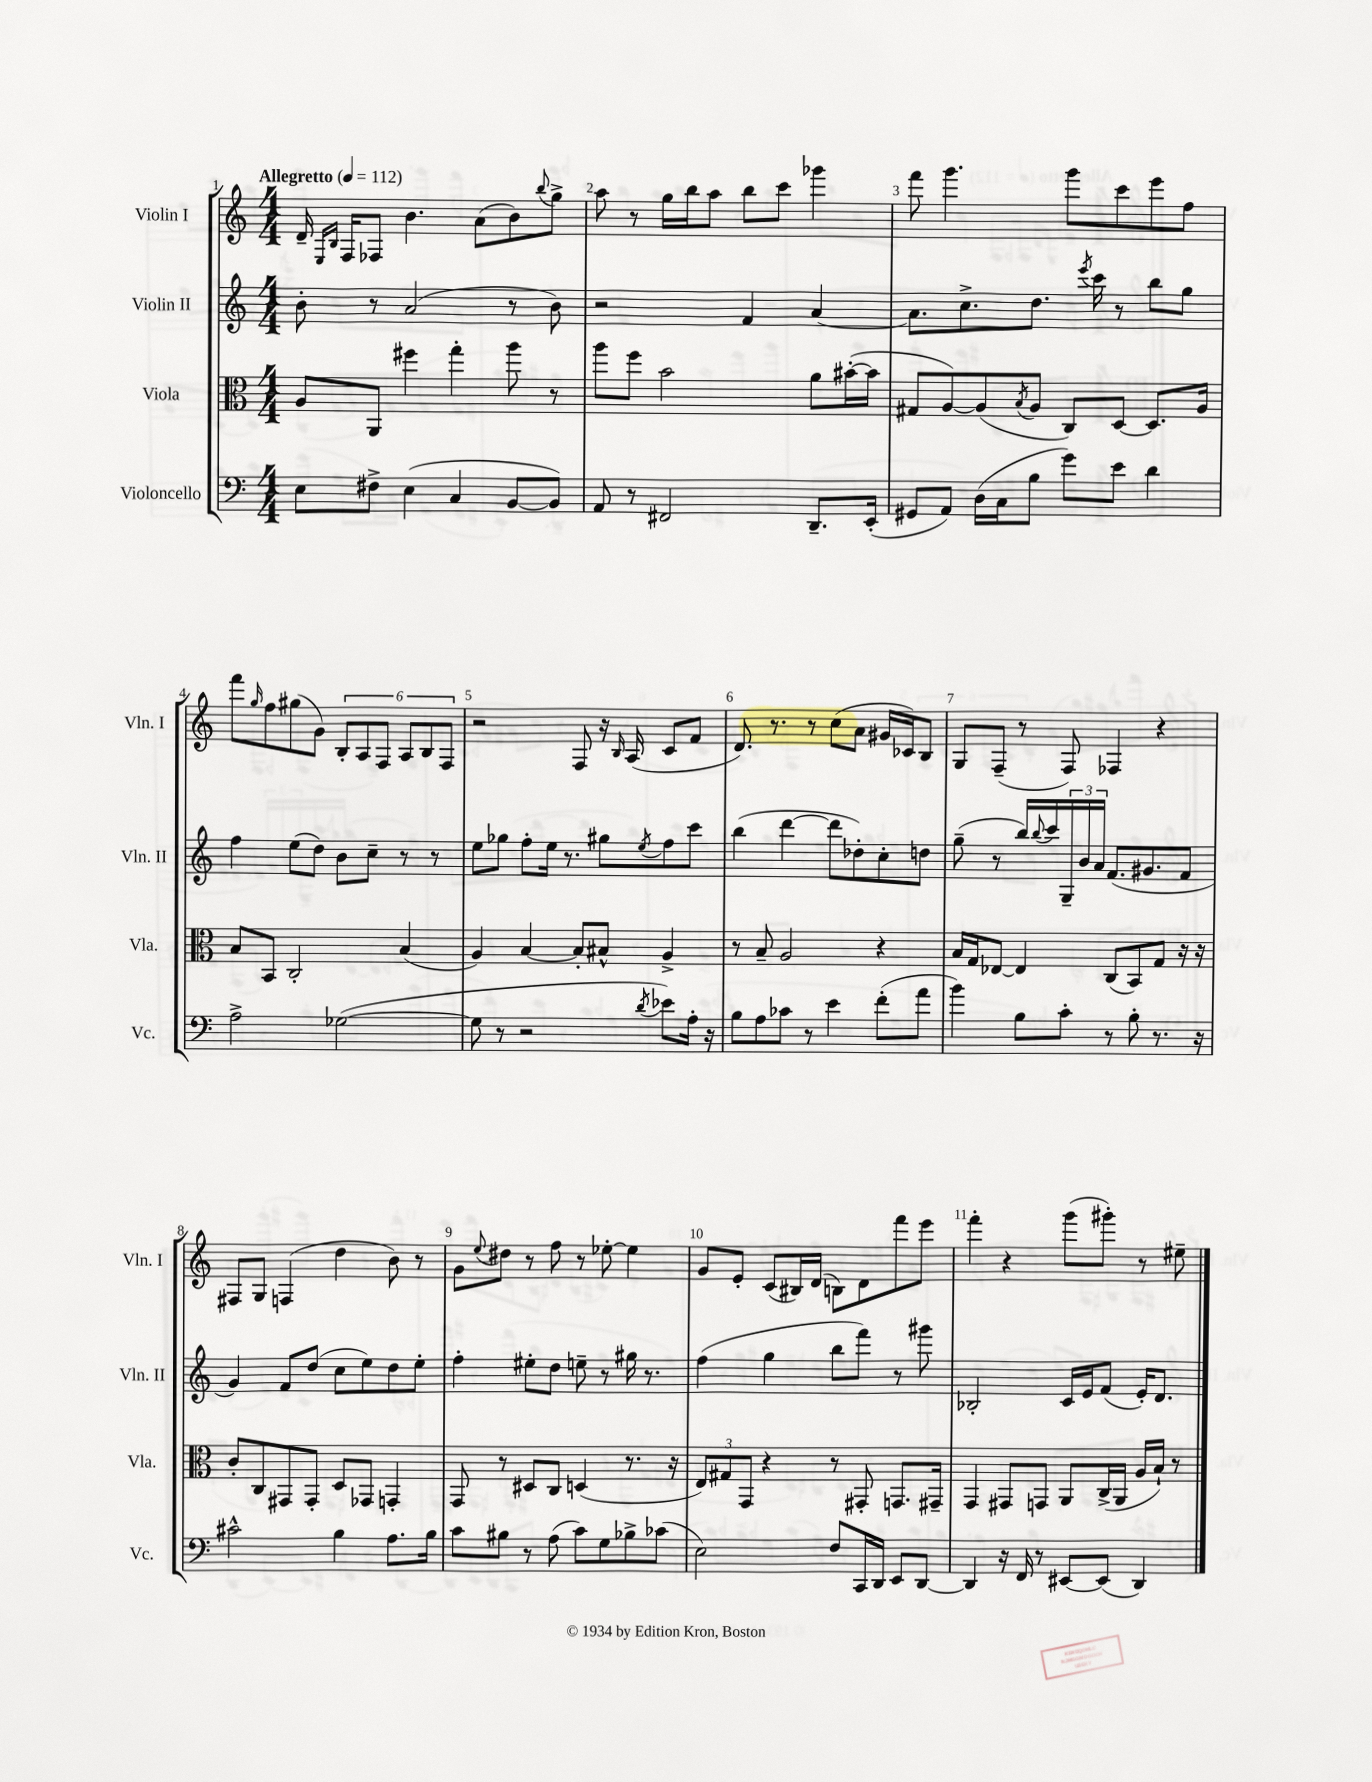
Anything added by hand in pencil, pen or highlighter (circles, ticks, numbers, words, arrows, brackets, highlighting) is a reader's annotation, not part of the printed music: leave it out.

**kern	**kern	**kern	**kern
*staff4	*staff3	*staff2	*staff1
*clefF4	*clefC3	*clefG2	*clefG2
*k[]	*k[]	*k[]	*k[]
*M4/4	*M4/4	*M4/4	*M4/4
*MM112	*MM112	*MM112	*MM112
8E	8A	8b'	16d~
.	.	.	16qqE
.	.	.	16qqB
.	.	.	16F
8F#^	8AA	8r	8F-
(4E	4ff#	(2a	4.b
4C	4gg'	.	.
.	.	.	(8a
[8BB	8aa	8r	8b)
.	.	.	8qqbb
8BB])	8r	8b)	8gg^
=	=	=	=
8AA	8aa	2r	8aa
8r	8ff	.	8r
2FF#	2b	.	16gg
.	.	.	16bb
.	.	.	8aa
.	.	4f	8bb
.	.	.	8ccc
8.DD~	8a	[4a	4ggg-
.	([16b#'	.	.
(16EE'	16b#]	.	.
=	=	=	=
8GG#	8G#	8.a]	8fff
8AA)	[8A)	.	4.ggg
.	.	8.cc^	.
(16D	(8A]	.	.
16C	.	.	.
.	8qB	.	.
8B	8A	8.dd	.
8g)	8C)	.	8ggg
.	.	8qeee	.
.	.	16ccc	.
8e	[8D	8r	8ccc
4d	8.D]	8bb	8eee
.	.	8gg	8ff
.	16A	.	.
=	=	=	=
2A^	8B	4ff	8fff
.	.	.	16qqgg
.	8BB	.	8ff
.	2C'	(8ee	(8gg#
.	.	8dd)	8g)
([2G-	.	8b	12B'
.	.	.	12A
.	.	8cc~	.
.	.	.	12F
.	(4B	8r	12A
.	.	.	12B
.	.	8r	.
.	.	.	12F
=	=	=	=
8G-]	4A)	8ee	2r
8r	.	8gg-	.
2r	[4B	8ff'	.
.	.	16ee	.
.	.	8.r	.
.	8B']	.	8F
.	8B#^^	8gg#	16r
.	.	.	16qqB
.	.	.	(16A
8qd	.	8qee	.
8e-)	4A^	8ff	8c
16A'	.	8ccc	8f
16r	.	.	.
=	=	=	=
8B	8r	(4bb	8.d)
8A	8B~	.	.
.	.	.	8.r
8c-	2A	[4ddd	.
8r	.	.	8r
4e	.	8ddd]	(8cc
.	.	8dd-')	8a
(8f'	4r	8cc'	16g#
.	.	.	16c-)
8a	.	8dd	8B
=	=	=	=
4b)	16B	(8gg~	8G
.	16G	.	.
.	[8E-	8r	(8F~
8B	4E-]	16bb)	8r
.	.	8qqbb	.
.	.	16ccc	.
8c'	.	24G~	8F)
.	.	24b	.
.	.	24a	.
8r	(8C	(8.f	4F-
8B'	8BB)	.	.
.	.	8.g#	.
8.r	8G	.	4r
.	16r	8f	.
16r	16r	.	.
=	=	=	=
2c#^^	8c'	4g)	8F#
.	8C	.	8G
.	8GG#	8f	(4F
.	8GG#'	(8dd	.
4B	8D	8cc	4dd
.	8GG-	8ee)	.
8.A	4GG'	8dd	8b)
.	.	8ee'	8r
16B	.	.	.
=	=	=	=
8c	8GG	4ff'	8g
.	.	.	8qqee
8B#	8r	.	8dd#
8r	8D#	8ee#'	8r
(8A	8C	8dd	8ff
8c)	(4D	8ee~	8r
8G	.	8r	[8ee-'
8B-^	8.r	16gg#	4ee-]
.	.	8.r	.
(8c-	.	.	.
.	16r	.	.
=	=	=	=
2E)	12E)	(4ff	8g
.	12G#	.	.
.	.	.	8e'
.	12GG	.	.
.	4r	4gg	(8c
.	.	.	16B#)
.	.	.	(16d
8F	8r	8bb	8B)
16CC	8GG#'	8fff)	8d
16DD	.	.	.
8EE	8.GG	8r	8fff
[8DD	.	8ggg#	8eee
.	16GG#~	.	.
=	=	=	=
4DD]	4GG	2B-'	4fff'
16r	8GG#	.	4r
16FF	.	.	.
8r	8GG	.	.
[8EE#	8AA	16c	(8ggg
.	.	16e	.
(8EE#]	(16C^	(8f	8ggg#')
.	16AA	.	.
4DD)	16A	16e')	8r
.	16B`)	8.d	.
.	8r	.	8ee#~
==	==	==	==
*-	*-	*-	*-
